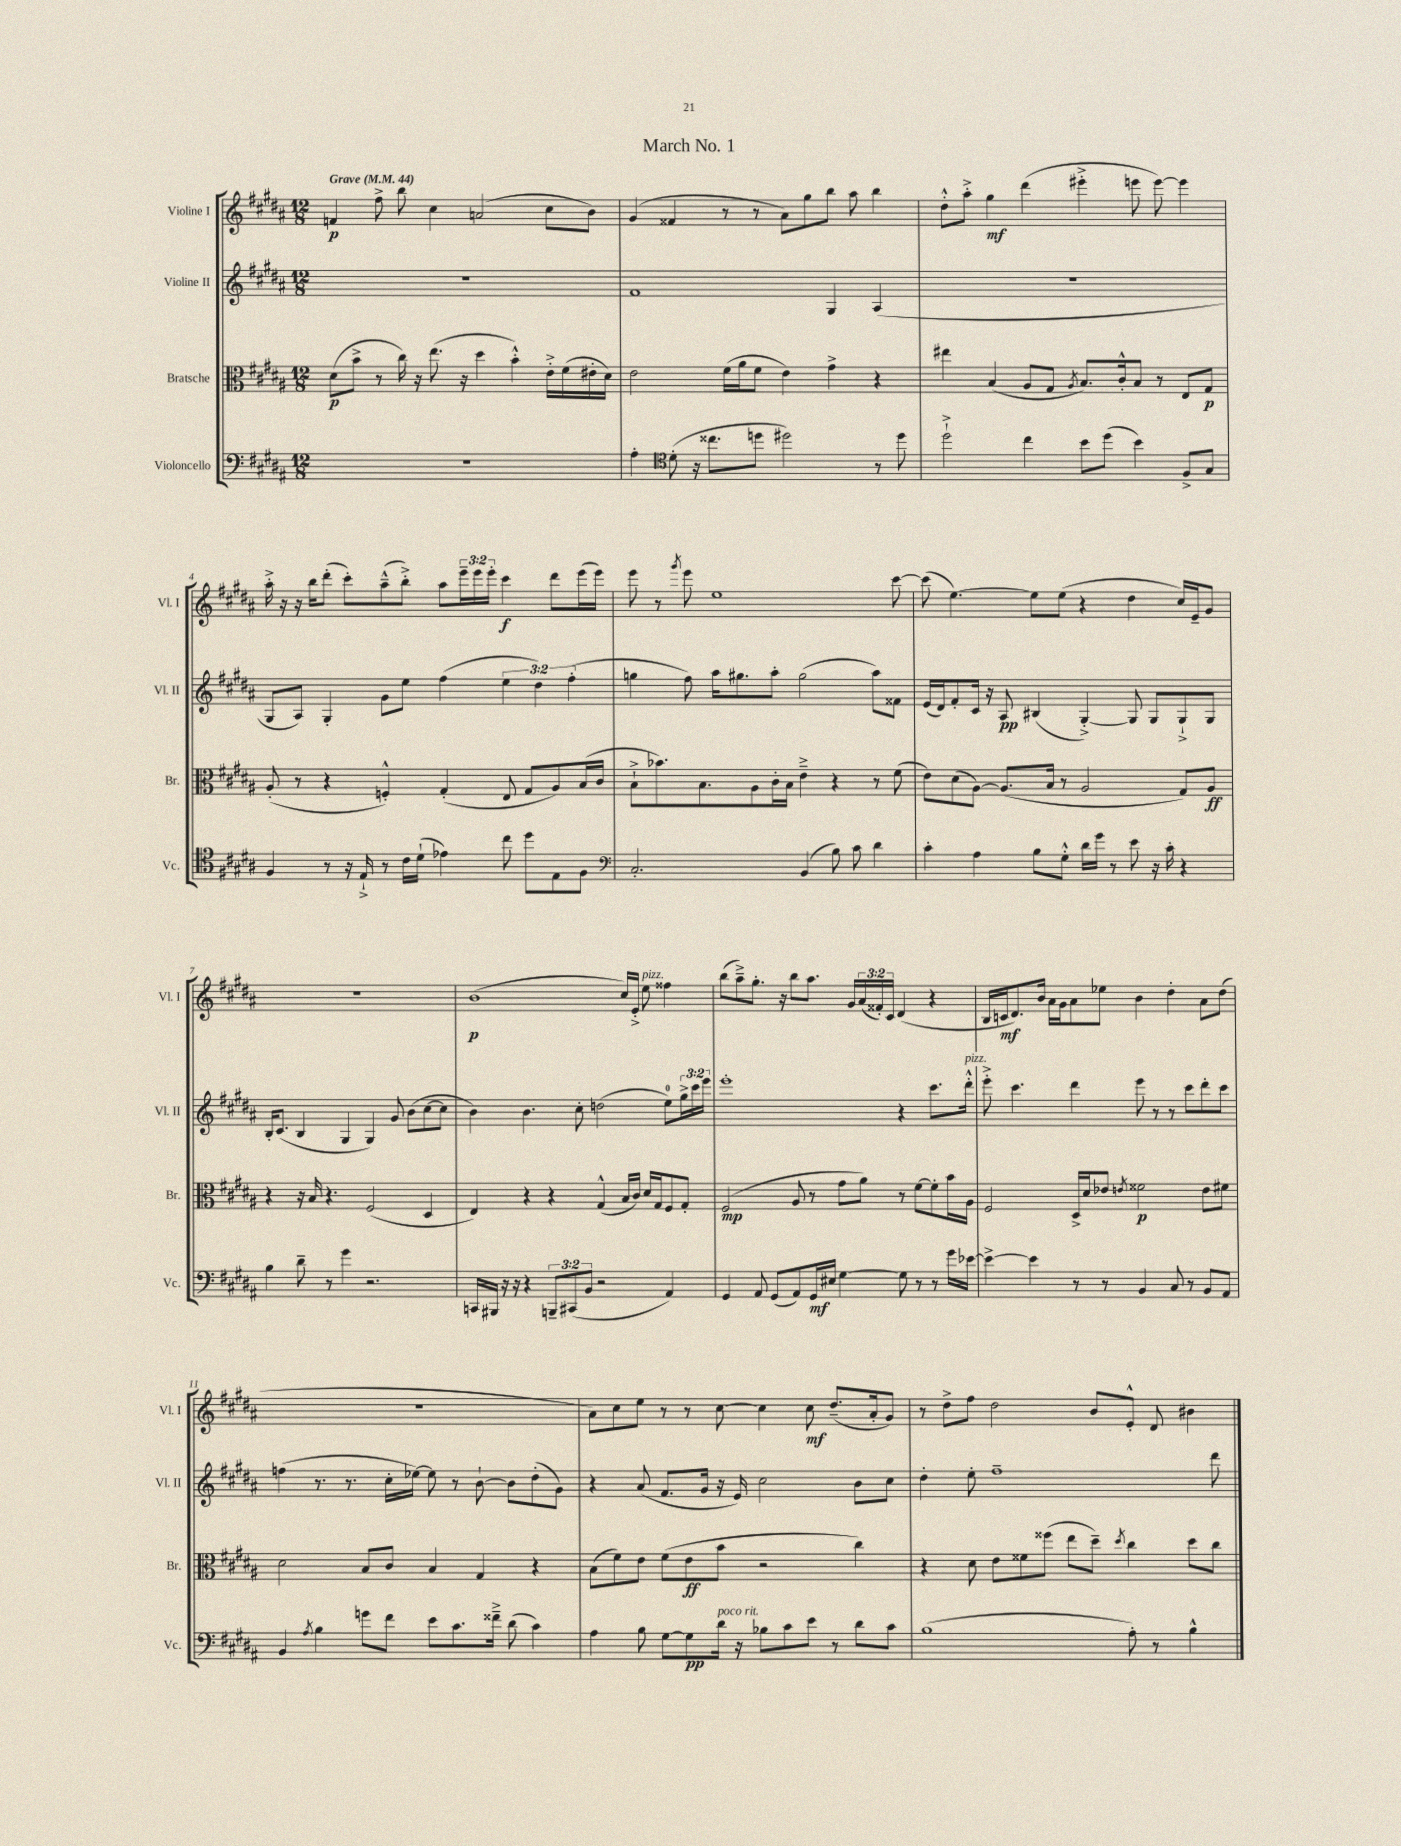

**kern	**kern	**kern	**kern
*staff4	*staff3	*staff2	*staff1
*clefF4	*clefC3	*clefG2	*clefG2
*k[f#c#g#d#a#]	*k[f#c#g#d#a#]	*k[f#c#g#d#a#]	*k[f#c#g#d#a#]
*M12/8	*M12/8	*M12/8	*M12/8
*MM44	*MM44	*MM44	*MM44
1.r	(8d#\L	1.r	4f/
.	8b^\J	.	.
.	8r	.	8ff#^\
.	16cc#\)	.	8bb\
.	16r	.	.
.	(8.ee\	.	4cc#\
.	16r	.	.
.	4dd#\	.	(2a/
.	4b'^^\)	.	.
.	16e'^\LL	.	8cc#\L
.	(16f#\	.	.
.	16e#'\	.	8b\J)
.	16d#\JJ)	.	.
=	=	=	=
4A#'\	2e\	1f#	(4g#/
*clefC4	*	*	*
(8d#'\	.	.	4f##/
16r	.	.	.
8.cc##\L	.	.	.
.	(16f#\LL	.	8r
.	16a#\J	.	.
8dd\J	8f#\J	.	8r
2dd#\)	4e\)	.	8a#\L)
.	.	.	8gg#\
.	4g#^\	4G#/	8bb\J
.	.	.	8aa#\
8r	4r	(4A#/	4bb\
8dd#\	.	.	.
=	=	=	=
2dd#`^\	4ee#\	1.r	8dd#'^^\L
.	.	.	8aa#'^\J
.	(4B/	.	4gg#\
4cc#\	8A#/L	.	(4ddd#\
.	8G#/J	.	.
.	8qA#/	.	.
8b\L	8.B/L)	.	4eee#'^\
(8dd#\J	.	.	.
.	16c#'^^/k	.	.
4b\)	8B/J	.	8eee\
.	8r	.	[8eee\)
8F#^/L	8E/L	.	4eee\]
8G#/J	8G#/J	.	.
=	=	=	=
4F#/	(8A#'/	8G#/L	16aa#'^\
.	.	.	16r
.	8r	8A#/J)	16r
.	.	.	16bb\LK
8r	4r	4G#'/	(8ddd#'\J
16r	.	.	8ccc#'\L)
16E`^/	.	.	.
8r	4F'^^/)	8g#\L	(8aa#~^^\
16c#\LL	.	8ee\J	8bb'^\J)
(16d#`\JJ	.	.	.
4e-\)	(4G#'/	(4ff#\	8aa#\L
.	.	.	24eee~\L
.	.	.	24eee\
.	.	.	24eee'\JJ
8cc#\	8E/	6ee\	4ccc#\
8dd#\L	8G#/L	.	.
.	.	6dd#\)	.
8E\	8A#/)	.	8ddd#\L
.	.	(6ff#'\	.
8F#\J	(16B/L	.	(16eee\L
.	16c#/JJ	.	16eee\JJ)
=	=	=	=
*clefF4	*	*	*
2.C#'/	8B`^\L	4gg\	8eee\
.	8.b-\)	.	8r
.	.	.	8qggg#/
.	.	8ff#\)	8eee\
.	8.B\	.	.
.	.	16aa#\LK	1ee
.	.	8.gg#\	.
.	8A#\	.	.
.	16c#'\L	8aa#'\J	.
.	16B\JJ	.	.
(4BB/	4e~^\	(2gg#\	.
8B\)	4r	.	.
8c#\	.	.	.
4d#\	8r	8aa#\L)	.
.	(8f#\	8f##\J	[8ccc#\
=	=	=	=
4c#'\	8e\L)	(16e/LL	(8ccc#\]
.	.	16d#/J)	.
.	(8d#\	8f#'/	[4.ee\)
4A#\	[8A#\J)	16c#/Jk	.
.	.	16r	.
.	(8.A#/]L	8A#/	.
8B\L	.	(4B#/	8ee\]L
.	16B/Jk	.	.
8G#'^^\J	8r	.	(8ee\J
16d#\LL	2A#/	[4G#'^/)	4r
16g#\JJ	.	.	.
8r	.	.	.
8e\	.	8G#/]	4dd#\
16r	.	8G#/L	.
16c#'\	.	.	.
4r	8G#/L)	8G#`^/	16cc#/LL)
.	.	.	16e~/J
.	8A#/J	8G#/J	8g#/J
=	=	=	=
4B\	4r	16B'/LK	1.r
.	.	(8.c#/J	.
8d#~\	16r	4B/	.
.	16B/	.	.
8r	4.r	.	.
4g#\	.	4G#/	.
2.r	(2F#/	4G#/)	.
.	.	8g#/	.
.	.	(8b\L	.
.	4D#/	[8cc#\	.
.	.	8cc#\]J	.
=	=	=	=
16CC/LL	4E/)	4b\)	(1b
16BBB#/JJ	.	.	.
16r	.	.	.
16r	.	.	.
4r	4r	4.b\	.
12BBB~/L	4r	.	.
(12CC#/	.	.	.
.	.	8cc#'\	.
12BB/J	.	.	.
2r	(4G#^^/	(2dd\	.
.	16B/LL	.	16cc#/LL)
.	16c#/JJ)	.	16e'^/JJ
.	16d#/LL	.	8ee\
.	16G#/J	.	.
4AA#/)	8F#/	8ee\L)	4ff##\
.	8G#'/J	24gg#^\L	.
.	.	24ccc#\	.
.	.	24eee\JJ	.
=	=	=	=
4GG#/	(2F#/	1eee'	(8bb\L
.	.	.	8aa#~^\)
8AA#/	.	.	8.gg#'\J
(8GG#/L	.	.	.
.	.	.	16r
8AA#/)	8A#/	.	8bb\L
16GG#/L	8r	.	8.aa#\J
16E#/JJ	.	.	.
[4G#\	8g#\L	.	.
.	.	.	16g#/LL
.	8a#\J)	.	(24a#/
.	.	.	24f##'/)
.	.	.	24c#/JJ
8G#\]	8r	4r	(4d#/
8r	[8f#\L	.	.
8r	8f#'\]	8.ccc#\L	4r
16g#\LL	16b\L	.	.
[16e-\JJ	16A#\JJ	16ddd#'^^\Jk	.
=	=	=	=
4e-^\_	2F#/	8eee'^\	16B/LL
.	.	.	16c/J
.	.	4.ccc#\	8.d#/)
4e-\]	.	.	.
.	.	.	16b/Jk
.	.	.	16a#\LL
.	.	.	16g#\J
8r	16D#^/LL	4ddd#\	8a#\
.	16d#/J	.	.
8r	8e-/J	.	8ee-\J
.	8qe/	.	.
4BB/	2f##\	8eee\	4b\
.	.	8r	.
8C#/	.	8r	4dd#'\
8r	.	8ccc#\L	.
8BB/L	8e\L	8ddd#'\	8a#\L
8AA#/J	8f#\J	8ccc#\J	(8dd#\J
=	=	=	=
4BB/	2d#\	(4ff\	1.r
8qA#/	.	.	.
4B\	.	8.r	.
.	.	8.r	.
8g\L	8B/L	.	.
8f#\J	8c#/J	16cc#'\LL	.
.	.	[16ee-\JJ)	.
8e\L	4B/	8ee-\]	.
8.c#\	.	8r	.
.	4G#/	[8b`\	.
16f##~^\Jk	.	.	.
(8d#\	.	8b\]L	.
4c#\)	4r	(8dd#'\	.
.	.	8g#\J)	.
=	=	=	=
4A#\	(8B\L	4r	8a#\L)
.	8f#\)	.	8cc#\
8B\	8e\J	(8a#/	8ee\J
[8G#\L	(8f#\L	8.f#/L	8r
8G#\]	8e\	.	8r
.	.	16g#/Jk	.
16d#\Jk	8b\J	16r	[8cc#\
16r	.	16e/)	.
8B-\L	2r	2cc#\	4cc#\]
8c#\	.	.	.
8e\J	.	.	8cc#\
8r	.	.	(8.dd#~/L
8d#\L	4cc#\)	8b\L	.
.	.	.	16a#'/k
8c#\J	.	8cc#\J	8g#/J)
=	=	=	=
(1B	4r	4dd#'\	8r
.	.	.	8dd#^\L
.	8d#\	8ee'\	8ff#\J
.	8e\L	1ff#~	2dd#\
.	8f##\	.	.
.	(8ff##\J	.	.
.	8ee\L	.	.
.	8dd#~\J)	.	8b/L
.	8qdd#/	.	.
8A#'\)	4cc#\	.	8e'^^/J
8r	.	.	8d#/
4B^^\	8dd#\L	.	4b#\
.	8cc#\J	8ddd#\	.
==	==	==	==
*-	*-	*-	*-
